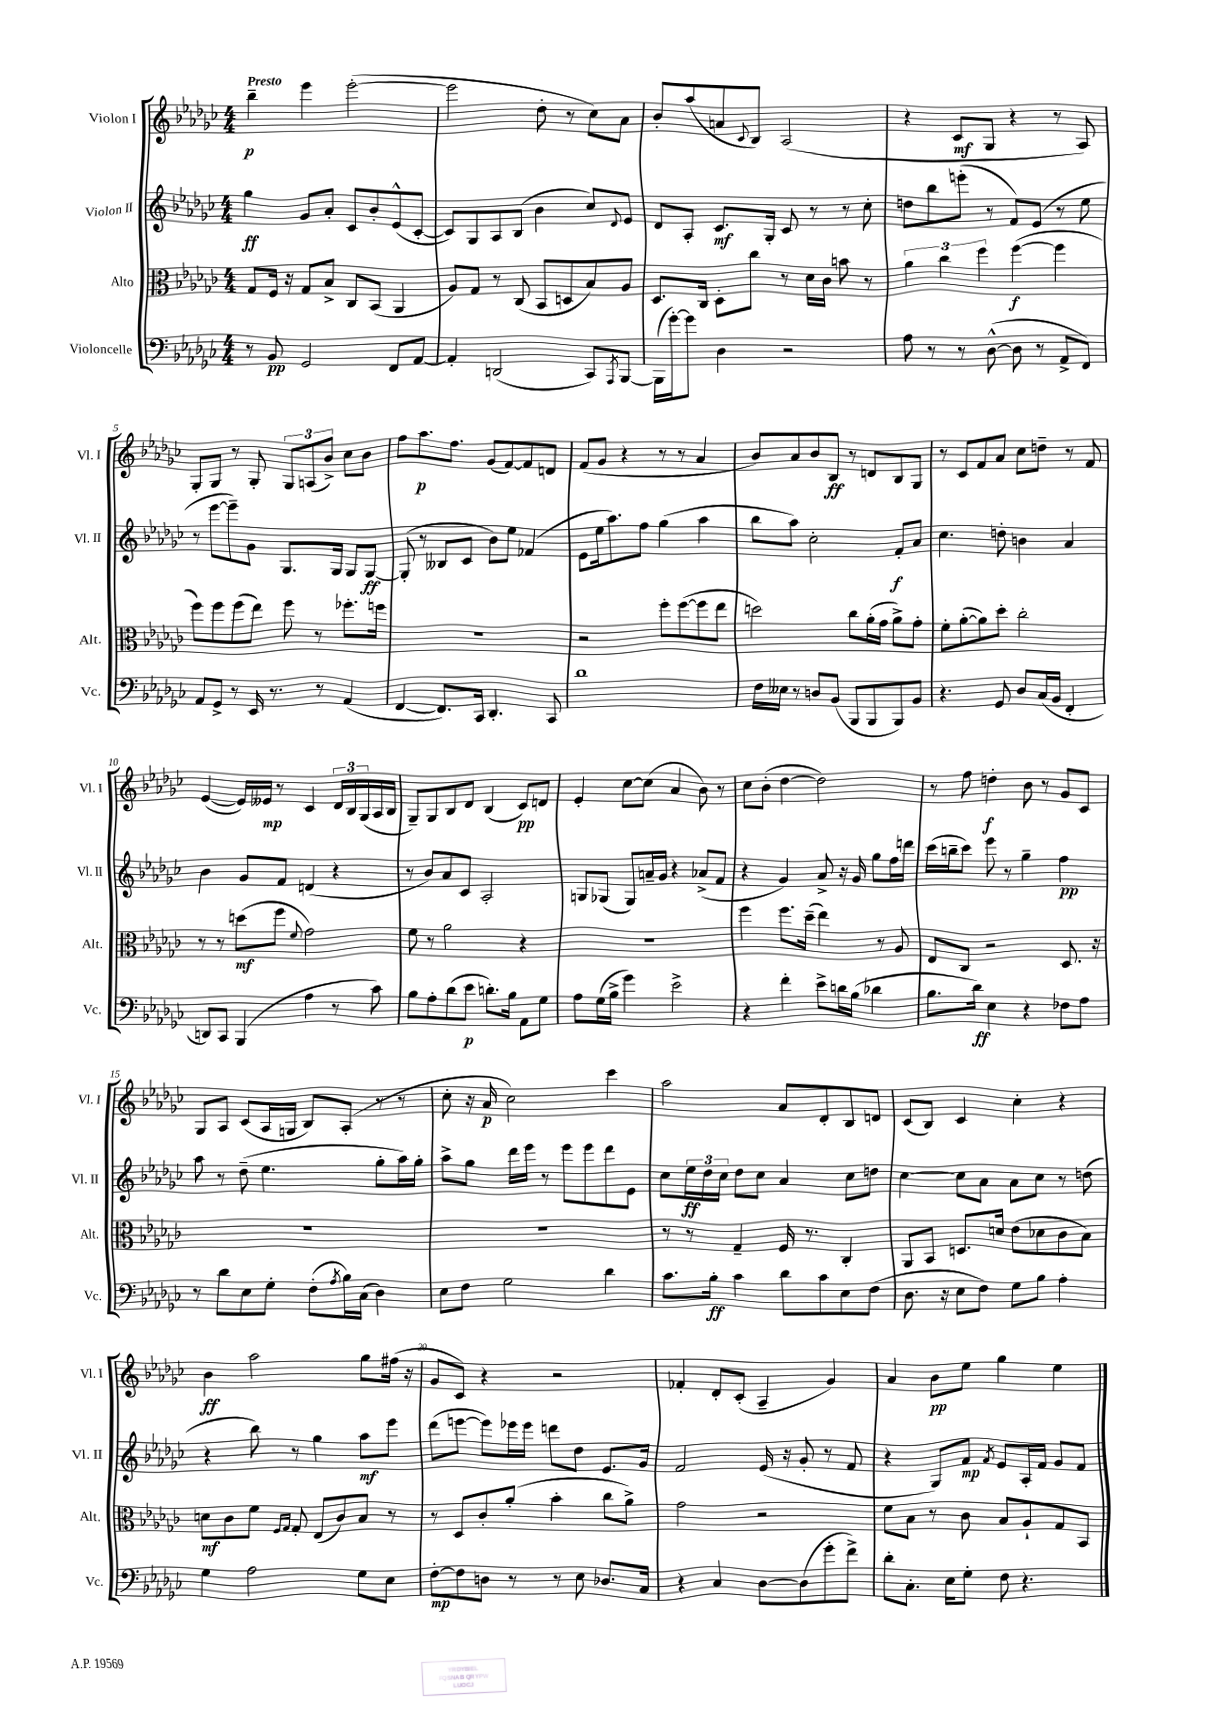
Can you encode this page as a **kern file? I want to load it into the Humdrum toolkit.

**kern	**kern	**kern	**kern
*staff4	*staff3	*staff2	*staff1
*clefF4	*clefC3	*clefG2	*clefG2
*k[b-e-a-d-g-c-]	*k[b-e-a-d-g-c-]	*k[b-e-a-d-g-c-]	*k[b-e-a-d-g-c-]
*M4/4	*M4/4	*M4/4	*M4/4
8r	8G-	4gg-	4bb-~
8BB-	16F	.	.
.	16r	.	.
2GG-	8G-	8g-	4eee-
.	8B-^	8a-'	.
.	8C-	8c-	([2eee-'
.	(8BB-	8b-'	.
8FF	4AA-	(8e-^^	.
[8AA-	.	[8c-'	.
=	=	=	=
4AA-']	8A-)	8c-])	2eee-]
.	8G-	8G-	.
(2DD	8r	8A-	.
.	(8C-	(8B-	.
.	8BB-	4b-	8dd-'
.	8D	.	8r
8CC-)	8B-)	8cc-)	8cc-)
8qAAA-	.	8qqd-	.
[8BBB-	8A-	8e-	8a-
=	=	=	=
(16BBB-]	8.D-	8d-	8b-'
[16g-')	.	.	.
8g-]	.	8A-'	(8aa-
.	16C-	.	.
4D-	8D-'	8.c-	8a
.	.	.	8qqc-
.	8cc-	.	8B-)
.	.	16G-'	.
2r	8r	8c-	(2A-
.	16d-	8r	.
.	16c-	.	.
.	8b	8r	.
.	8r	8cc-'	.
=	=	=	=
8A-	6a-	8dd	4r
8r	.	8bb-	.
.	6cc-	.	.
8r	.	(8eee'	8c-
.	6ff	.	.
([8D-^^	.	8r	8G-
8D-]	([4ff	8f)	4r
8r	.	(8e-	.
8AA-^	4ff]	8r	8r
8FF)	.	8ee-	8A-)
=	=	=	=
8AA-	8ff)	8r	8G-'
8GG-^	8ff	[8eee-	8G-
8r	(8ff	8eee-~])	8r
16EE-	8ee-)	8g-	8G-'
8.r	.	.	.
.	8ff	8.G-	12G-
.	.	.	(12A
8r	8r	.	.
.	.	.	12b-^)
.	.	16G-	.
(4AA-	8.ff-'	8G-	8cc-
.	.	[8G-	8b-
.	16ff	.	.
=	=	=	=
[4FF	1r	(8G-']	8ff
.	.	8r	8.aa-
8.FF])	.	8B--	.
.	.	.	8.ff
.	.	8c-	.
16CC-	.	.	.
4.DD-'	.	8b-)	(8g-
.	.	8ee-	[8f)
.	.	(4f-	8f]
8CC-	.	.	8d
=	=	=	=
1d-	2r	8e-	(8f
.	.	16ee-	8g-
.	.	8.aa-)	.
.	.	.	4r
.	.	8ff	.
.	8ff'	(4gg-	8r
.	([8ff	.	8r
.	8ff]	4aa-	4a-
.	8ee-	.	.
=	=	=	=
16F	2dd)	8bb-	8b-)
16E--	.	.	.
8r	.	8aa-)	8a-
8D	.	2cc-'	8b-
(8BB-	.	.	8B-
8BBB-	8cc-	.	8r
8BBB-	(16a-'	.	8d
.	16g-	.	.
8BBB-)	8a-^)	8f'	8B-
8BB-	8g-'	8a-	8G-
=	=	=	=
4.r	8f'	4.cc-	8r
.	([8a-'	.	8c-
.	8a-])	.	8f
8GG-	8dd-'	8dd'	8a-
8D-	2cc-'	4b	8cc-
(16C-	.	.	8dd~
16BB-	.	.	.
4FF'	.	4a-	8r
.	.	.	8f
=	=	=	=
8DD)	8r	4b-	([4e-
8CC-	8r	.	.
(4BBB-	(8dd	8g-	16e-])
.	.	.	16e--
.	8ff	8f	8r
.	8qqf	.	.
4A-	2g-)	(4d	4c-
8r	.	4r	24d-
.	.	.	24B-
.	.	.	(24G-
8c-)	.	.	16A-
.	.	.	16B-
=	=	=	=
8B-	8f	8r	8G-~)
8A-'	8r	8b-)	8G-
(8d-	2a-	8a-	8B-
8e-	.	8c-	8d-
8.d')	.	2A-'	(4B-
16B-	.	.	.
8AA-	4r	.	8c-)
8G-	.	.	8d
=	=	=	=
8A-	1r	8G	4e-'
(16G-	.	(8G-	.
16B-^	.	.	.
4g-)	.	8G-)	[8cc-
.	.	16a~	(8cc-]
.	.	16g-	.
2e-^	.	4r	4a-
.	.	(8a-^	8b-)
.	.	8f	8r
=	=	=	=
4r	4ff	4r	8cc-
.	.	.	(8b-'
4f'	8.ff	4g-)	[4dd-
.	(16dd-~	.	.
8e-^	4ee-)	8a-^	2dd-])
16d	.	16r	.
(16B-	.	16g-	.
4d-	8r	8gg-	.
.	8A-	16ff	.
.	.	16ddd	.
=	=	=	=
8.B-	8E-	(16ccc-	8r
.	.	16bb~	.
.	8C-	8ccc-)	8ff
16d-)	.	.	.
4E-	2r	8eee-	4dd'
.	.	8r	.
4r	.	4gg-~	8b-
.	.	.	8r
8F-	8.D-	4ff	8g-
8A-	.	.	8c-
.	16r	.	.
=	=	=	=
8r	1r	8aa-	8G-
8d-	.	8r	8A-
8E-	.	(8dd-~	(8c-
8G-'	.	4.ee-	16A-
.	.	.	16G
(8F'	.	.	8B-)
8qA-	.	.	.
16B-)	.	.	(8A-'
(16C-	.	.	.
4D-)	.	8gg-'	8r
.	.	16aa-)	8r
.	.	16gg-'	.
=	=	=	=
8E-	1r	8aa-^	8cc-'
8F	.	8gg-	16r
.	.	.	16a-
2G-	.	16ddd-	2cc-)
.	.	16eee-	.
.	.	8r	.
.	.	8eee-	.
.	.	8eee-	.
4d-	.	8ddd-	4ccc-
.	.	8e-	.
=	=	=	=
8.c-	8r	8cc-	2aa-
.	8r	24ee-	.
.	.	24dd-	.
16B-'	.	.	.
.	.	24cc-	.
4c-	4G-~	8dd-	.
.	.	8cc-	.
8d-	16F	4a-	8a-
.	8.r	.	.
8c-	.	.	8d-'
8E-	4C-'	8cc-	8B-
(8F	.	8dd	8d
=	=	=	=
8.D-	8AA-	[4cc-	(8c-
.	8BB-	.	8B-)
16r	.	.	.
8E-	8.D	8cc-]	4c-
8F)	.	8a-	.
.	16d	.	.
8G-	(8e-	8a-	4cc-'
8B-	8d-	8cc-	.
4A-'	8c-	8r	4r
.	8B-)	(8dd	.
=	=	=	=
4G-	8d	4r	4b-
.	8c-	.	.
2A-	8f	8bb-)	2aa-
.	16qqF	.	.
.	16qqG-	.	.
.	8G-'	8r	.
.	(8E-	4gg-	.
.	8c-)	.	.
8G-	8B-	8aa-	8gg-
8E-	8r	8eee-	(16ff#
.	.	.	16r
=	=	=	=
[8F'	8r	(8ddd-	8g-
8F]	8D-	[8eee	8c-)
8D	8c-'	8eee])	4r
8r	(8a-'	16eee-	.
.	.	16eee-	.
8r	4b-'	8ddd	2r
8E-	.	8dd-	.
8.D-	8cc-	8.e-	.
.	8a-^)	.	.
16C-	.	16g-	.
=	=	=	=
4r	2g-	2f	4f-'
4C-	.	.	8d-'
.	.	.	(8c-'
[8D-	2r	(16e-	4A-~
.	.	16r	.
(8D-]	.	8g-'	.
8g-'	.	8r	4g-)
8f^)	.	8f	.
=	=	=	=
8d-'	8f	4r	4a-
8.C-'	8B-	.	.
.	8r	8G-)	8b-
16E-	.	.	.
8G-'	8c-	8f	8ee-
.	.	8qf	.
8F	8B-	8e-	4gg-
4.r	8A-`	16A-'	.
.	.	16f	.
.	8G-	8g-	4ee-
.	8BB-	8f	.
==	==	==	==
*-	*-	*-	*-
